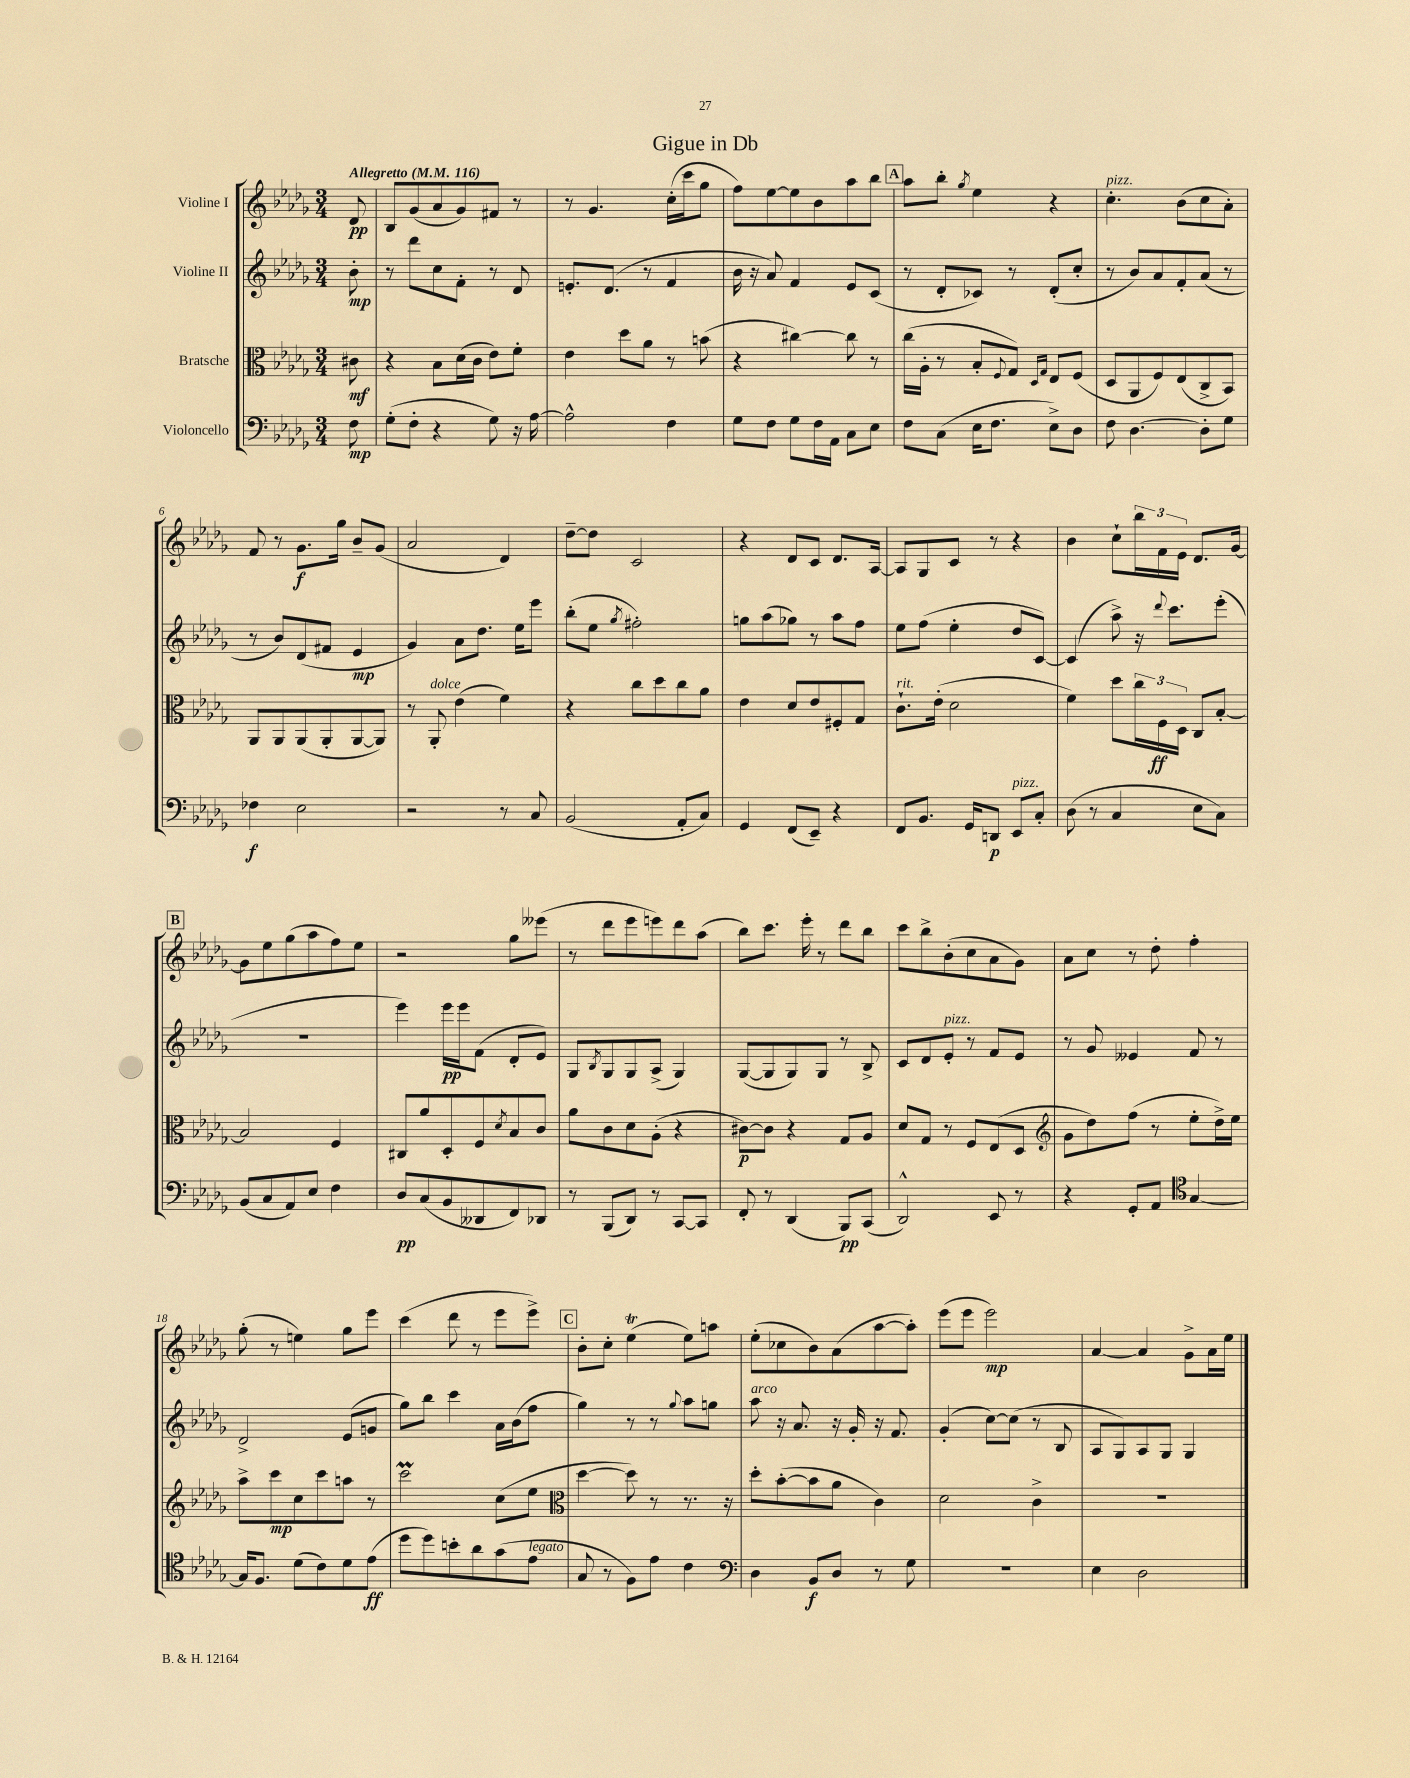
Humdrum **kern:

**kern	**dynam	**kern	**dynam	**kern	**dynam	**kern	**dynam
*part4	*part4	*part3	*part3	*part2	*part2	*part1	*part1
*staff4	*staff4	*staff3	*staff3	*staff2	*staff2	*staff1	*staff1
*I"Violoncello	*	*I"Bratsche	*	*I"Violine II	*	*I"Violine I	*
*clefF4	*	*clefC3	*	*clefG2	*	*clefG2	*
*k[b-e-a-d-g-]	*	*k[b-e-a-d-g-]	*	*k[b-e-a-d-g-]	*	*k[b-e-a-d-g-]	*
*M3/4	*	*M3/4	*	*M3/4	*	*M3/4	*
*MM116	*	*MM116	*	*MM116	*	*MM116	*
=	=	=	=	=	=	=	=
!	!	!	!	!	!	!LO:TX:a:B:t=Allegretto	!
8F\	mp	8c#X\	mf	8b-'\	mp	8d-/	pp
=1	=1	=1	=1	=1	=1	=1	=1
(8G-'\L	.	4r	.	8r	.	8B-/L	.
8F'\J	.	.	.	8ddd-\L	.	(8g-/	.
4r	.	8B-\L	.	8cc\	.	8a-/	.
.	.	(16d-\L	.	8f'\J	.	8g-/)	.
.	.	16c\JJ	.	.	.	.	.
8G-\)	.	8e-\L)	.	8r	.	8f#X/J	.
16r	.	8f'\J	.	8d-/	.	8r	.
[16A-\	.	.	.	.	.	.	.
=2	=2	=2	=2	=2	=2	=2	=2
2A-^^\]	.	4e-\	.	8.en'/L	.	8r	.
.	.	.	.	.	.	4.g-/	.
.	.	.	.	(8.d-/J	.	.	.
.	.	8dd-\L	.	.	.	.	.
.	.	8a-\J	.	8r	.	.	.
4F\	.	8r	.	4f/	.	(16cc'\LL	.
.	.	.	.	.	.	16ccc\J	.
.	.	(8bn\	.	.	.	8gg-\J	.
=3	=3	=3	=3	=3	=3	=3	=3
8G-\L	.	4r	.	16b-\	.	8ff\L)	.
.	.	.	.	16r	.	.	.
8F\J	.	.	.	8a-/)	.	[8ee-\	.
8G-\L	.	[4cc#X\)	.	4f/	.	8ee-\]	.
16F\L	.	.	.	.	.	8b-\	.
16AA-\JJ	.	.	.	.	.	.	.
8C\L	.	8cc#\]	.	8e-/L	.	8aa-\	.
8E-\J	.	8r	.	(8c/J	.	8bb-\J	.
!!LO:REH:place=s1:t=A
=4	=4	=4	=4	=4	=4	=4	=4
8F\L	.	(16cc\LL	.	8r	.	8aa-\L	.
.	.	16A-'\JJ	.	.	.	.	.
(8C\J	.	8r	.	8d-'/L	.	8bb-'\J	.
.	.	.	.	.	.	8qgg-/	.
16E-\KL	.	8B-'/L	.	8c-X/J)	.	4ee-\	.
8.F\J	.	.	.	.	.	.	.
.	.	8qqF/	.	.	.	.	.
.	.	8G-/J)	.	8r	.	.	.
.	.	16qqD-/LL	.	.	.	.	.
.	.	16qqG-/JJ	.	.	.	.	.
8E-^\L)	.	8E-/L	.	(8d-'/L	.	4r	.
8D-\J	.	(8F/J	.	8cc'/J	.	.	.
=5	=5	=5	=5	=5	=5	=5	=5
!	!	!	!	!	!	!LO:TX:a:i:t=pizz.	!
8F\	.	8D-/L	.	8r	.	4.cc'\	.
[4.D-\	.	8AA-/	.	8b-/L)	.	.	.
.	.	8F/)	.	8a-/	.	.	.
.	.	(8E-/	.	8f'/	.	(8b-\L	.
8D-'\L]	.	8C^/	.	(8a-/J	.	8cc\	.
8G-\J	.	8BB-/J)	.	8r	.	8a-'\J)	.
!!LO:LB:g=z
=6	=6	=6	=6	=6	=6	=6	=6
4F-X\	f	8AA-/L	.	8r	.	8f/	.
.	.	8AA-/	.	8b-/L)	.	8r	.
2E-\	.	(8AA-/	.	(8d-/	.	8.g-\L	f
.	.	8AA-'/	.	8f#X/J	.	.	.
.	.	.	.	.	.	16gg-\Jk	.
.	.	[8AA-/	.	4e-/	mp	8b-~/L	.
.	.	8AA-/J])	.	.	.	(8g-/J	.
=7	=7	=7	=7	=7	=7	=7	=7
2r	.	8r	.	4g-/)	.	2a-/	.
!	!	!LO:TX:a:i:t=dolce	!	!	!	!	!
.	.	8AA-'/	.	.	.	.	.
.	.	(4e-\	.	8a-\L	.	.	.
.	.	.	.	8.dd-\J	.	.	.
8r	.	4f\)	.	.	.	4d-/)	.
.	.	.	.	16ee-\KL	.	.	.
8C/	.	.	.	8eee-\J	.	.	.
=8	=8	=8	=8	=8	=8	=8	=8
(2BB-/	.	4r	.	(8bb-'\L	.	[8dd-~\L	.
.	.	.	.	8ee-\J	.	8dd-\J]	.
.	.	.	.	8qgg-/	.	.	.
.	.	8cc\L	.	2ff#X'\)	.	2c/	.
.	.	8dd-\	.	.	.	.	.
8AA-'/L	.	8cc\	.	.	.	.	.
8C/J)	.	8a-\J	.	.	.	.	.
=9	=9	=9	=9	=9	=9	=9	=9
4GG-/	.	4e-\	.	8ggn\L	.	4r	.
.	.	.	.	(8aa-\	.	.	.
(8FF/L	.	8d-/L	.	8gg-X\J)	.	8d-/L	.
8EE-~/J)	.	8e-/	.	8r	.	8c/J	.
4r	.	8F#X'/	.	8aa-\L	.	8.d-/L	.
.	.	8G-/J	.	8ff\J	.	.	.
.	.	.	.	.	.	[16A-/Jk	.
=10	=10	=10	=10	=10	=10	=10	=10
!	!	!LO:TX:a:i:t=rit.	!	!	!	!	!
8FF/L	.	8.c`\L	.	8ee-\L	.	8A-/L]	.
8.BB-/J	.	.	.	(8ff\J	.	8G-/	.
.	.	(16e-'\Jk	.	.	.	.	.
.	.	2d-\	.	4ee-'\	.	8c/J	.
16GG-/KL	.	.	.	.	.	.	.
8DDn/J	p	.	.	.	.	8r	.
!LO:TX:a:i:t=pizz.	!	!	!	!	!	!	!
8EE-/L	.	.	.	8dd-/L	.	4r	.
8C'/J	.	.	.	[8c/J)	.	.	.
=11	=11	=11	=11	=11	=11	=11	=11
(8D-\	.	4f\)	.	(4c/]	.	4b-\	.
8r	.	.	.	.	.	.	.
4C/	.	8dd-\L	.	8aa-^\)	.	8cc`\L	.
.	.	24cc\L	.	16r	.	24bb-\L	.
.	.	24F\	ff	.	.	24f\	.
.	.	.	.	8qqddd-/	.	.	.
.	.	.	.	8.ccc\L	.	.	.
.	.	24D-\JJ	.	.	.	24e-\JJ	.
8E-\L	.	8C/L	.	.	.	8.d-/L	.
8C\J)	.	[8B-'/J	.	(8eee-'\J	.	.	.
.	.	.	.	.	.	[16g-/Jk	.
!!LO:LB:g=z
!!LO:REH:place=s1:t=B
=12	=12	=12	=12	=12	=12	=12	=12
(8BB-/L	.	2B-/]	.	2.r	.	8g-\L]	.
8C/	.	.	.	.	.	8ee-\	.
8AA-/)	.	.	.	.	.	(8gg-\	.
8E-/J	.	.	.	.	.	8aa-\	.
4F\	.	4F/	.	.	.	8ff\)	.
.	.	.	.	.	.	8ee-\J	.
=13	=13	=13	=13	=13	=13	=13	=13
8D-/L	pp	8C#X/L	.	4eee-\)	.	2r	.
(8C/	.	8a-/	.	.	.	.	.
8BB-/	.	8D-'/	.	16eee-\LL	pp	.	.
.	.	.	.	16eee-\J	.	.	.
8DD--X/	.	8F/	.	(8f\J	.	.	.
.	.	8qd-/	.	.	.	.	.
8FF/)	.	8B-/	.	8d-'/L	.	8gg-\L	.
8DD-X/J	.	8c/J	.	8e-/J)	.	(8eee--X\J	.
=14	=14	=14	=14	=14	=14	=14	=14
8r	.	8a-\L	.	8G-/L	.	8r	.
.	.	.	.	8qB-/	.	.	.
(8BBB-/L	.	8c\	.	8G-/	.	8ddd-\L	.
8DD-/J)	.	8d-\	.	8G-/	.	8eee-\	.
8r	.	(8A-'\J	.	(8A-^/J	.	8eeen\)	.
[8CC/L	.	4r	.	4G-/)	.	8ddd-\	.
8CC/J]	.	.	.	.	.	(8aa-\J	.
=15	=15	=15	=15	=15	=15	=15	=15
8FF'/	.	[8c#X\L)	p	([8G-/L	.	8bb-\L)	.
8r	.	8c#\J]	.	8G-/]	.	8.ccc\J	.
(4DD-/	.	4r	.	8G-/)	.	.	.
.	.	.	.	.	.	16eee-'\	.
.	.	.	.	8G-/J	.	8r	.
8BBB-/L)	pp	8G-/L	.	8r	.	8ddd-\L	.
(8CC/J	.	8A-/J	.	8B-^/	.	8bb-\J	.
=16	=16	=16	=16	=16	=16	=16	=16
2DD-^^/)	.	8d-/L	.	8c/L	.	8ccc\L	.
.	.	8G-/J	.	8d-/	.	8bb-^\	.
!	!	!	!	!LO:TX:a:i:t=pizz.	!	!	!
.	.	8r	.	8e-'/J	.	(8b-'\	.
.	.	8F/L	.	8r	.	8cc\	.
8EE-/	.	(8E-/	.	8f/L	.	8a-\	.
8r	.	8D-/J	.	8e-/J	.	8g-\J)	.
=17	=17	=17	=17	=17	=17	=17	=17
*	*	*clefG2	*	*	*	*	*
4r	.	8g-\L	.	8r	.	8a-\L	.
.	.	8dd-\)	.	8g-/	.	8cc\J	.
8GG-'/L	.	(8ff\J	.	4e--X/	.	8r	.
8AA-/J	.	8r	.	.	.	8dd-'\	.
*clefC4	*	*	*	*	*	*	*
[4G-/	.	8ee-'\L	.	8f/	.	4ff'\	.
.	.	16dd-^\L)	.	8r	.	.	.
.	.	16ee-\JJ	.	.	.	.	.
!!LO:LB:g=z
=18	=18	=18	=18	=18	=18	=18	=18
16G-/KL]	.	8aa-^\L	.	2d-^/	.	(8gg-'\	.
8.F/J	.	.	.	.	.	.	.
.	.	8ccc\	mp	.	.	8r	.
(8d-\L	.	8cc\	.	.	.	4een\)	.
8c\)	.	8ccc\	.	.	.	.	.
8d-\	.	8aan\J	.	(8e-/L	.	8gg-\L	.
(8e-\J	ff	8r	.	8gn/J	.	8eee-\J	.
=19	=19	=19	=19	=19	=19	=19	=19
8dd-\L	.	2cccm\	.	8gg-\L)	.	(4ccc\	.
8dd-\)	.	.	.	8bb-\J	.	.	.
8bn'\	.	.	.	4ccc\	.	8ddd-\	.
8a-\	.	.	.	.	.	8r	.
(8g-\	.	(8cc\L	.	16a-\LL	.	8eee-\L	.
.	.	.	.	(16b-\J	.	.	.
!LO:TX:a:i:t=legato	!	!	!	!	!	!	!
8e-\J	.	8ee-\J	.	8ff\J	.	8eee-^\J)	.
!!LO:REH:place=s1:t=C
=20	=20	=20	=20	=20	=20	=20	=20
*	*	*clefC3	*	*	*	*	*
8G-/	.	[4dd-\	.	4gg-\)	.	8b-'\L	.
8r	.	.	.	.	.	8cc'\J	.
8F\L)	.	8dd-\])	.	8r	.	(4ee-T\	.
8e-\J	.	8r	.	8r	.	.	.
.	.	.	.	8qqgg-/	.	.	.
4c\	.	8.r	.	8aa-\L	.	8ee-\L)	.
.	.	.	.	8ggn\J	.	8aan\J	.
.	.	16r	.	.	.	.	.
=21	=21	=21	=21	=21	=21	=21	=21
*clefF4	*	*	*	*	*	*	*
!	!	!	!	!LO:TX:a:i:t=arco	!	!	!
4D-\	.	8dd-'\L	.	8aa-\	.	(8ee-'\L	.
.	.	([8b-'\	.	16r	.	8cc-X\	.
.	.	.	.	8.a-/	.	.	.
8BB-/L	f	8b-\]	.	.	.	8b-\)	.
8D-/J	.	8a-\J	.	16r	.	(8a-\	.
.	.	.	.	16g-'/	.	.	.
8r	.	4c\)	.	16r	.	[8aa-\	.
.	.	.	.	8.f/	.	.	.
8G-\	.	.	.	.	.	8aa-'\J])	.
=22	=22	=22	=22	=22	=22	=22	=22
2.r	.	2d-\	.	(4g-'/	.	(8eee-\L	.
.	.	.	.	.	.	8eee-\J	.
.	.	.	.	[8cc\L)	.	2eee-\)	mp
.	.	.	.	(8cc\J]	.	.	.
.	.	4c^\	.	8r	.	.	.
.	.	.	.	8B-/	.	.	.
=23	=23	=23	=23	=23	=23	=23	=23
4E-\	.	2.r	.	8A-/L	.	[4a-/	.
.	.	.	.	8G-/)	.	.	.
2D-\	.	.	.	8A-/	.	4a-/]	.
.	.	.	.	8G-/J	.	.	.
.	.	.	.	4G-/	.	8g-^\L	.
.	.	.	.	.	.	16a-\L	.
.	.	.	.	.	.	16ee-\JJ	.
==	==	==	==	==	==	==	==
*-	*-	*-	*-	*-	*-	*-	*-
